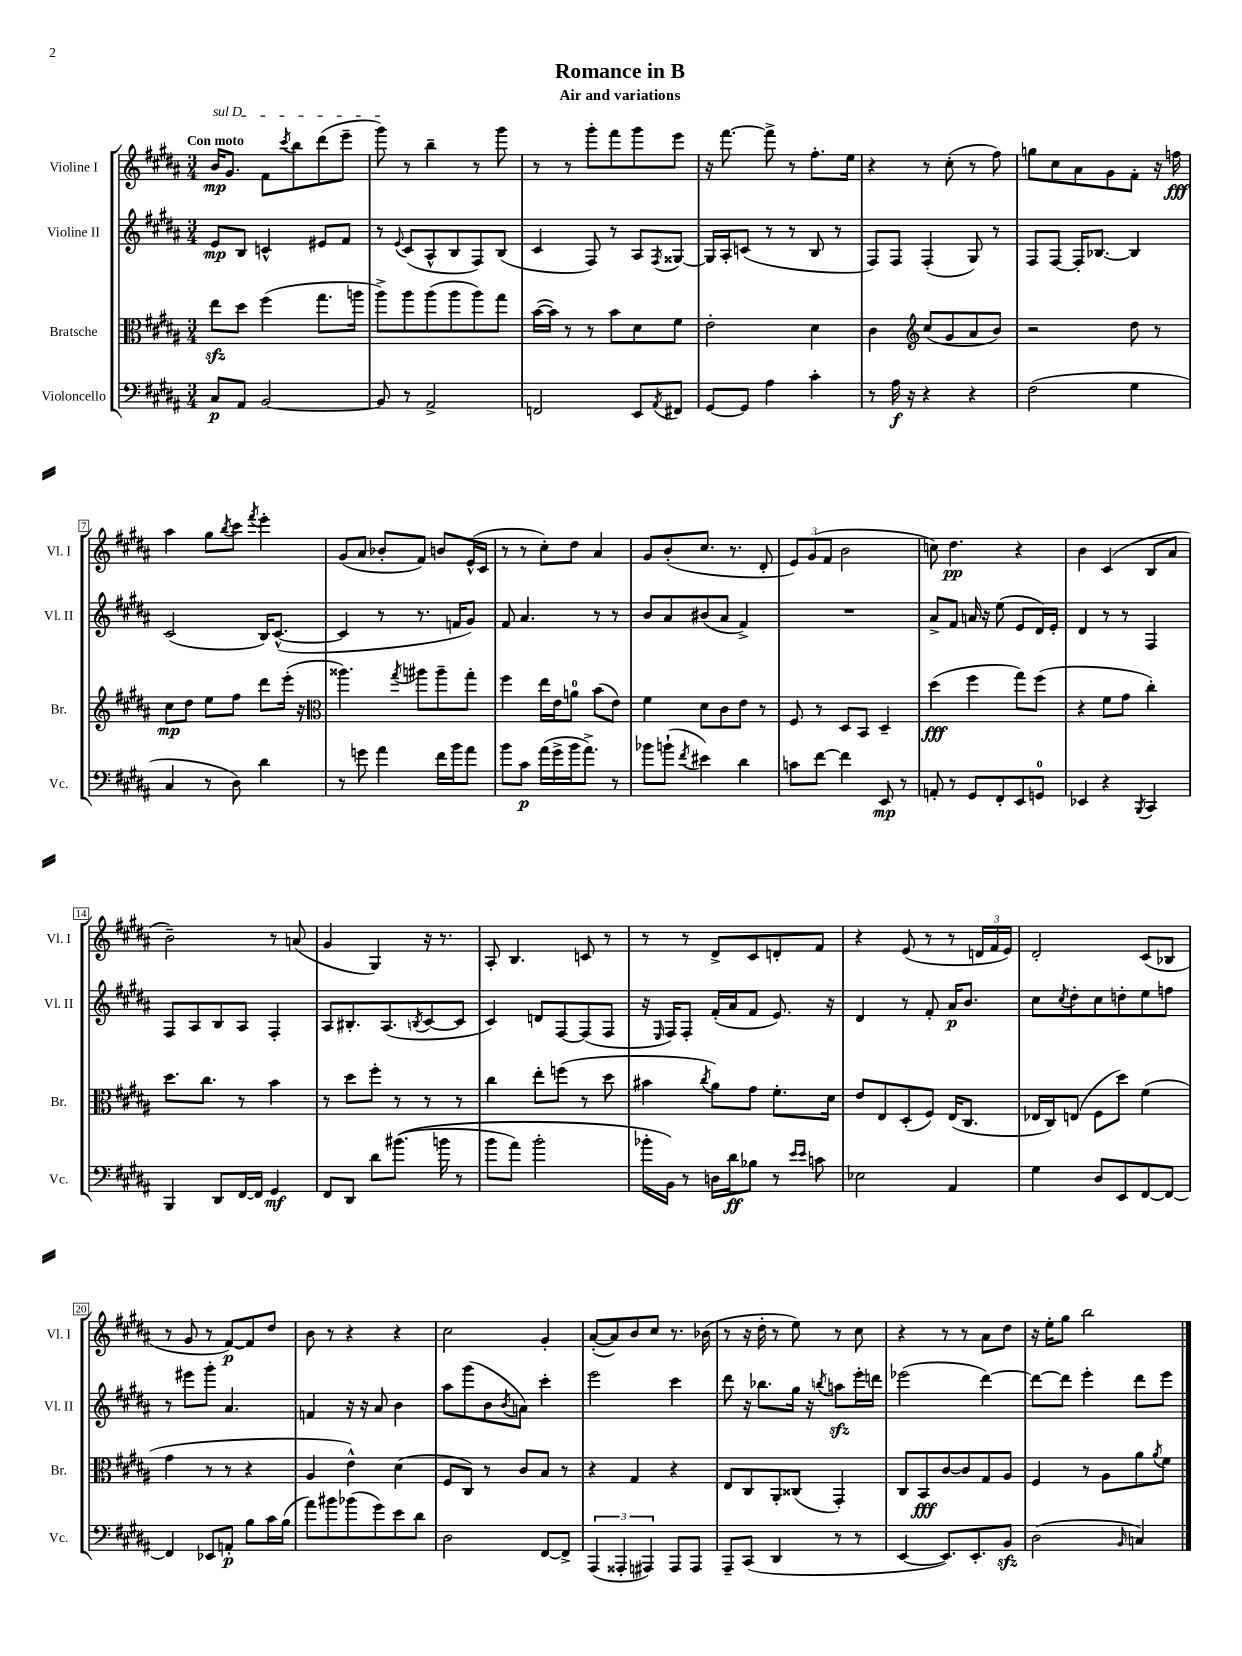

**kern	**dynam	**kern	**dynam	**kern	**dynam	**kern	**dynam
*part4	*part4	*part3	*part3	*part2	*part2	*part1	*part1
*staff4	*staff4	*staff3	*staff3	*staff2	*staff2	*staff1	*staff1
*I"Violoncello	*	*I"Bratsche	*	*I"Violine II	*	*I"Violine I	*
*I'Vc.	*	*I'Br.	*	*I'Vl. II	*	*I'Vl. I	*
*clefF4	*	*clefC3	*	*clefG2	*	*clefG2	*
*k[f#c#g#d#a#]	*	*k[f#c#g#d#a#]	*	*k[f#c#g#d#a#]	*	*k[f#c#g#d#a#]	*
*M3/4	*	*M3/4	*	*M3/4	*	*M3/4	*
=1	=1	=1	=1	=1	=1	=1	=1
!	!	!	!	!	!	!LO:TX:a:B:t=Con moto	!
!	!	!	!	!	!	!LO:TX:a:i:t=sul D	!
8C#/L	p	8eezz\L	.	8e/L	mp	16b/KL	mp
.	.	.	.	.	.	8.g#/J	.
8AA#/J	.	8dd#\J	.	8B/J	.	.	.
[2BB/	.	(4ff#\	.	4cn^^/	.	8f#\L	.
.	.	.	.	.	.	8qccc#/	.
.	.	.	.	.	.	8bb\	.
.	.	8.gg#\L	.	8e#X/L	.	(8ddd#\	.
.	.	.	.	8f#/J	.	8eee~\J	.
.	.	16aan\Jk	.	.	.	.	.
=2	=2	=2	=2	=2	=2	=2	=2
8BB/]	.	8aa#^\L)	.	8r	.	8ggg#\)	.
.	.	.	.	8qqe/	.	.	.
8r	.	8aa#\	.	(8c#/L	.	8r	.
2AA#^/	.	(8aa#\	.	8A#^^/	.	4bb~\	.
.	.	8aa#\	.	8B/	.	.	.
.	.	8aa#\)	.	8F#/)	.	8r	.
.	.	8gg#\J	.	(8B/J	.	8ggg#\	.
=3	=3	=3	=3	=3	=3	=3	=3
2FFn/	.	([16b\LL	.	4c#/	.	8r	.
.	.	16b\JJ])	.	.	.	.	.
.	.	8r	.	.	.	8r	.
.	.	8r	.	8F#/)	.	8ggg#'\L	.
.	.	8b\L	.	8r	.	8fff#\	.
8EE/L	.	8d#\	.	8A#/L	.	8ggg#\	.
8qAA#/	.	.	.	8qF#/	.	.	.
8FF#X/J	.	8f#\J	.	[8G##X/J	.	8eee\J	.
=4	=4	=4	=4	=4	=4	=4	=4
[8GG#/L	.	2e'\	.	16G##/LL]	.	16r	.
.	.	.	.	16A#'/J	.	[8.fff#\	.
8GG#/J]	.	.	.	(8cn/J	.	.	.
4A#\	.	.	.	8r	.	8fff#^\]	.
.	.	.	.	8r	.	8r	.
4c#'\	.	4d#\	.	8B/	.	8.ff#'\L	.
.	.	.	.	8r	.	.	.
.	.	.	.	.	.	16ee\Jk	.
=5	=5	=5	=5	=5	=5	=5	=5
8r	.	4c#\	.	8F#/L)	.	4r	.
16A#\	f	.	.	8F#/J	.	.	.
16r	.	.	.	.	.	.	.
*	*	*clefG2	*	*	*	*	*
4r	.	(8cc#/L	.	(4F#'/	.	8r	.
.	.	8g#/	.	.	.	(8cc#'\	.
4r	.	8a#/	.	8G#/)	.	8r	.
.	.	8b/J)	.	8r	.	8ff#\)	.
=6	=6	=6	=6	=6	=6	=6	=6
(2F#\	.	2r	.	8F#/L	.	8ggn\L	.
.	.	.	.	[8F#/J	.	8cc#\	.
.	.	.	.	16F#'/KL]	.	8a#\	.
.	.	.	.	[8.B-X/J	.	.	.
.	.	.	.	.	.	8g#\	.
4G#\	.	8dd#\	.	4B-/]	.	8f#'\J	.
.	.	8r	.	.	.	16r	.
.	.	.	.	.	.	16ffn\	fff
!!LO:LB:g=z
=7	=7	=7	=7	=7	=7	=7	=7
4C#/	.	8cc#\L	mp	(2c#/	.	4aa#\	.
.	.	8dd#\J	.	.	.	.	.
8r	.	8ee\L	.	.	.	8gg#\L	.
.	.	.	.	.	.	8qbb/	.
8D#\)	.	8ff#\J	.	.	.	8ccc#\J	.
.	.	.	.	.	.	8qfff#/	.
4d#\	.	8ddd#\L	.	16B/KL)	.	4eee'\	.
.	.	.	.	([8.c#^^/J	.	.	.
.	.	(16eee'\Jk	.	.	.	.	.
.	.	16r	.	.	.	.	.
=8	=8	=8	=8	=8	=8	=8	=8
*	*	*clefC3	*	*	*	*	*
8r	.	4.aa##X\)	.	4c#/]	.	(8g#/L	.
8gn\	.	.	.	.	.	8a#/J	.
4a#\	.	.	.	8r	.	8b-X'/L	.
.	.	8qgg#/	.	.	.	.	.
.	.	8aa#X\L	.	8.r	.	8f#/J)	.
16f#\LL	.	8aa#~\	.	.	.	8bn/L	.
16b\J	.	.	.	16fn/KL	.	.	.
8a#\J	.	8gg#'\J	.	8g#/J)	.	(16e^^/L	.
.	.	.	.	.	.	16c#/JJ	.
=9	=9	=9	=9	=9	=9	=9	=9
8b\L	.	4ff#\	.	8f#/	.	8r	.
8c#\J	p	.	.	4.a#/	.	8r	.
(16a#\LL	.	16ee\LL	.	.	.	8cc#'\L)	.
16g#^\	.	16e\J	.	.	.	.	.
16b\J	.	8an\J	.	.	.	8dd#\J	.
8.a#^\J)	.	.	.	.	.	.	.
.	.	(8b\L	.	8r	.	4a#/	.
8r	.	8e\J)	.	8r	.	.	.
=10	=10	=10	=10	=10	=10	=10	=10
8b-X\L	.	4f#\	.	8b/L	.	8g#/L	.
(8bn`\J	.	.	.	8a#/	.	(8b'/	.
8qf#/	.	.	.	.	.	.	.
4e#X\)	.	8d#\L	.	(8b#X/	.	8.cc#/J	.
.	.	8c#\	.	8a#/J	.	.	.
.	.	.	.	.	.	8.r	.
4d#\	.	8e\J	.	4f#^/)	.	.	.
.	.	8r	.	.	.	8d#'/	.
=11	=11	=11	=11	=11	=11	=11	=11
8cn\L	.	8F#/	.	2.r	.	12e/L)	.
.	.	.	.	.	.	(12g#/	.
[8f#\J	.	8r	.	.	.	.	.
.	.	.	.	.	.	12f#/J	.
4f#\]	.	8D#/L	.	.	.	2b\	.
.	.	8BB/J	.	.	.	.	.
8EE/	mp	4D#~/	.	.	.	.	.
8r	.	.	.	.	.	.	.
=12	=12	=12	=12	=12	=12	=12	=12
8AAn'/	.	(4dd#\	fff	8a#^/L	.	8ccn\)	.
8r	.	.	.	8f#/J	.	4.dd#\	pp
8GG#/L	.	4ff#\	.	16an/	.	.	.
.	.	.	.	16r	.	.	.
8FF#'/	.	.	.	(8ee\	.	.	.
8EE/	.	8gg#\L)	.	8e/L	.	4r	.
8GGn/J	.	(8ff#\J	.	16d#/L)	.	.	.
.	.	.	.	16e'/JJ	.	.	.
=13	=13	=13	=13	=13	=13	=13	=13
4EE-X/	.	4r	.	4d#/	.	4b\	.
4r	.	8f#\L	.	8r	.	(4c#/	.
.	.	8g#\J	.	8r	.	.	.
8qBBB/	.	.	.	.	.	.	.
4CC#/	.	4cc#'\)	.	4F#/	.	8B/L	.
.	.	.	.	.	.	8a#/J	.
!!LO:LB:g=z
=14	=14	=14	=14	=14	=14	=14	=14
4BBB/	.	8.dd#\L	.	8F#/L	.	2b~\)	.
.	.	.	.	8A#/	.	.	.
.	.	8.cc#\J	.	.	.	.	.
8DD#/L	.	.	.	8B/	.	.	.
[16FF#/L	.	8r	.	8A#/J	.	.	.
16FF#/JJ]	.	.	.	.	.	.	.
4GG#/	mf	4b\	.	4F#'/	.	8r	.
.	.	.	.	.	.	(8an/	.
=15	=15	=15	=15	=15	=15	=15	=15
8FF#/L	.	8r	.	8A#/L	.	4g#/	.
8DD#/J	.	8dd#\L	.	8.B#X'/	.	.	.
8d#\L	.	8ff#'\J	.	.	.	4G#/)	.
.	.	.	.	(8.A#/	.	.	.
((8.b#X\J	.	8r	.	.	.	.	.
.	.	.	.	8qBn/	.	.	.
.	.	8r	.	[8c#/	.	16r	.
16bn\	.	.	.	.	.	8.r	.
8r	.	8r	.	8c#/J]	.	.	.
=16	=16	=16	=16	=16	=16	=16	=16
8b\L	.	4cc#\	.	4c#/)	.	8A#'/	.
8a#\J)	.	.	.	.	.	4.B/	.
2b'\	.	8ee'\L	.	8dn/L	.	.	.
.	.	(8ffn\J	.	[8F#/	.	.	.
.	.	8r	.	(8F#/]	.	8cn/	.
.	.	8dd#\	.	8F#/J	.	8r	.
=17	=17	=17	=17	=17	=17	=17	=17
16b-X'\LL	.	4b#X\	.	16r	.	8r	.
.	.	.	.	16qqE/	.	.	.
16BB\JJ)	.	.	.	16F#/KL)	.	.	.
8r	.	.	.	8F#'/J	.	8r	.
.	.	8qcc#/	.	.	.	.	.
16Dn\LL	.	8a#\L)	.	(16f#'/LL	.	8d#^/L	.
16d#\J	ff	.	.	16a#/J	.	.	.
8B-X\J	.	8g#\J	.	8f#/J	.	8c#/	.
8r	.	8.f#'\L	.	8.e/)	.	8dn'/	.
16qqe/LL	.	.	.	.	.	.	.
16qqe/JJ	.	.	.	.	.	.	.
8cn\	.	.	.	.	.	8f#/J	.
.	.	16d#\Jk	.	16r	.	.	.
=18	=18	=18	=18	=18	=18	=18	=18
2E-X\	.	8e/L	.	4d#/	.	4r	.
.	.	8E/	.	.	.	.	.
.	.	(8D#'/	.	8r	.	(8e/	.
.	.	8F#/J)	.	8f#'/	.	8r	.
4AA#/	.	(16E/KL	.	16a#/KL	p	8r	.
.	.	8.C#/J	.	8.b/J	.	.	.
.	.	.	.	.	.	24dn/LL	.
.	.	.	.	.	.	24f#/	.
.	.	.	.	.	.	24e/JJ)	.
=19	=19	=19	=19	=19	=19	=19	=19
4G#\	.	16E-X/LL	.	8cc#\L	.	2d#'/	.
.	.	16C#/J)	.	.	.	.	.
.	.	.	.	8qcc#/	.	.	.
.	.	(8En/J	.	8dd#'\	.	.	.
8D#/L	.	8F#\L	.	8cc#\	.	.	.
8EE/	.	8dd#\J)	.	8ddn'\	.	.	.
[8FF#/	.	(4f#\	.	8ee\	.	(8c#/L	.
8FF#/J_	.	.	.	8ffn\J	.	8B-X/J	.
!!LO:LB:g=z
=20	=20	=20	=20	=20	=20	=20	=20
4FF#/]	.	4g#\	.	8r	.	8r	.
.	.	.	.	8eee#X\L	.	8g#/	.
8EE-X/L	.	8r	.	8ggg#'\J	.	8r	.
8AAn'/J	p	8r	.	4.a#/	.	[8f#/L)	p
8B\L	.	4r	.	.	.	8f#/]	.
16c#\L	.	.	.	.	.	8dd#/J	.
(16B\JJ	.	.	.	.	.	.	.
=21	=21	=21	=21	=21	=21	=21	=21
8a#\L)	.	4A#/	.	4fn/	.	8b\	.
8b#X\	.	.	.	.	.	8r	.
(8b-X\	.	4e^^\)	.	16r	.	4r	.
.	.	.	.	16r	.	.	.
8g#\)	.	.	.	8a#/	.	.	.
8e\	.	(4d#\	.	4b\	.	4r	.
8d#\J	.	.	.	.	.	.	.
=22	=22	=22	=22	=22	=22	=22	=22
2D#\	.	8F#/L	.	8aa#\L	.	2cc#\	.
.	.	8C#/J)	.	(8ggg#\	.	.	.
.	.	8r	.	8b\	.	.	.
.	.	.	.	8qb/	.	.	.
.	.	8c#/L	.	8an\J)	.	.	.
[8FF#/L	.	8B/J	.	4ccc#'\	.	4g#'/	.
8FF#^/J]	.	8r	.	.	.	.	.
=23	=23	=23	=23	=23	=23	=23	=23
(6AAA#/	.	4r	.	2eee\	.	([8a#'/L	.
.	.	.	.	.	.	8a#/])	.
6AAA##X'/	.	.	.	.	.	.	.
.	.	4G#/	.	.	.	8b/	.
6AAA#X/)	.	.	.	.	.	.	.
.	.	.	.	.	.	8cc#/J	.
8AAA#/L	.	4r	.	4ccc#\	.	8.r	.
8AAA#/J	.	.	.	.	.	.	.
.	.	.	.	.	.	(16b-X\	.
=24	=24	=24	=24	=24	=24	=24	=24
8AAA#~/L	.	8E/L	.	8ddd#\	.	8r	.
(8CC#/J	.	8C#/	.	16r	.	16r	.
.	.	.	.	8.bb-X\L	.	16dd#'\	.
4DD#/	.	8AA#'/	.	.	.	8r	.
.	.	(8C##X/J	.	16gg#\Jk	.	8ee\)	.
.	.	.	.	16r	.	.	.
.	.	.	.	8qbbn/	.	.	.
8r	.	4GG#'/)	.	8aanzz\L	.	8r	.
8r	.	.	.	16eee'\L	.	8cc#\	.
.	.	.	.	16dddn\JJ	.	.	.
=25	=25	=25	=25	=25	=25	=25	=25
[4EE/	.	8C#/L	.	(2eee-X\	.	4r	.
.	.	8BB/	fff	.	.	.	.
8.EE/L])	.	[8c#/	.	.	.	8r	.
.	.	8c#/]	.	.	.	8r	.
8.EE'/	.	.	.	.	.	.	.
.	.	8G#/	.	[4ddd#\)	.	8a#\L	.
8BBzz/J	.	8A#/J	.	.	.	8dd#\J	.
=26	=26	=26	=26	=26	=26	=26	=26
(2D#\	.	4F#/	.	8ddd#\L_	.	16r	.
.	.	.	.	.	.	16ee'\KL	.
.	.	.	.	8ddd#\J]	.	8gg#\J	.
.	.	8r	.	4eee'\	.	2bb\	.
.	.	8A#\L	.	.	.	.	.
16qqBB/	.	.	.	.	.	.	.
4Cn/)	.	8a#\	.	8ddd#\L	.	.	.
.	.	8qa#/	.	.	.	.	.
.	.	8f#\J	.	8eee\J	.	.	.
==	==	==	==	==	==	==	==
*-	*-	*-	*-	*-	*-	*-	*-
